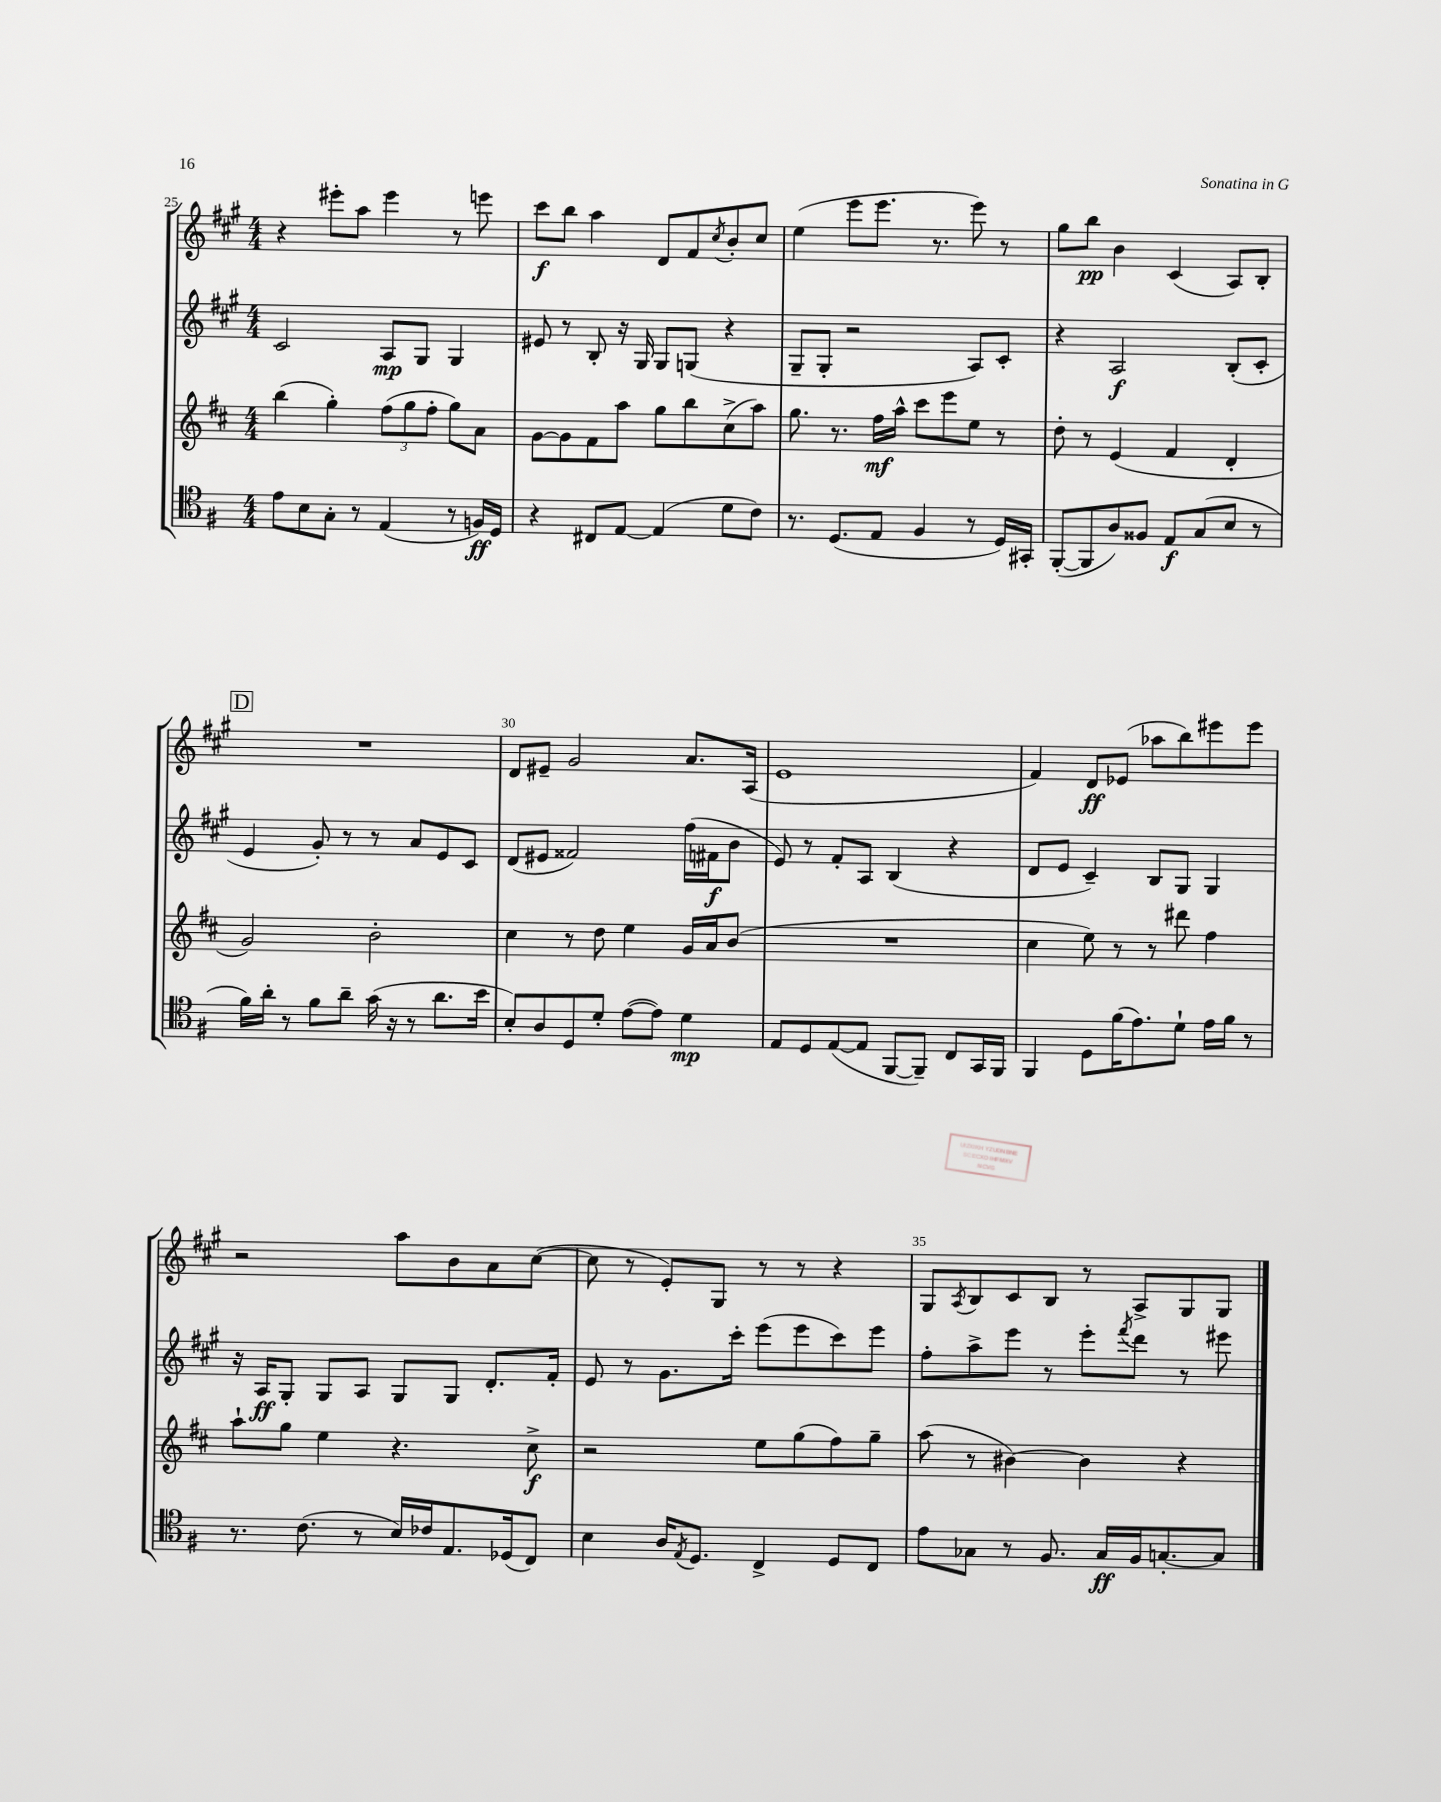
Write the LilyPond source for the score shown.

<<
\new StaffGroup <<
\new Staff = "s0" {
    \clef treble \key a \major \numericTimeSignature \time 4/4
    r4 eis'''8-. a''8 eis'''4 r8 e'''8 |
    cis'''8\f b''8 a''4 d'8 fis'8 \acciaccatura { cis''8 } b'8-. cis''8 |
    e''4( e'''8 e'''8. r8. e'''8) r8 |
    gis''8 b''8\pp b'4 cis'4( a8) b8-. |
    \mark \markup { \box "D" } R1 |
    d'8 eis'8-- gis'2 a'8. a16( |
    e'1 |
    fis'4) d'8\ff ees'8( aes''8 b''8) eis'''8 eis'''8 |
    r2 a''8 b'8 a'8 cis''8~( |
    cis''8 r8 e'8-.) gis8 r8 r8 r4 |
    gis8 \acciaccatura { a8 } b8 cis'8 b8 r8 a8-> gis8 gis8 \bar "|." |
}
\new Staff = "s1" {
    \clef treble \key a \major \numericTimeSignature \time 4/4
    cis'2 a8\mp gis8 gis4 |
    eis'8 r8 b8-. r16 gis16 gis8 g8( r4 |
    gis8-- gis8-. r2 a8) cis'8-. |
    r4 a2\f b8-.( cis'8-. |
    \mark \markup { \box "D" } e'4 gis'8-.) r8 r8 a'8 e'8 cis'8 |
    d'8( eis'8 fisis'2) fis''16( fis'16\f b'8 |
    e'8) r8 fis'8-. a8 b4( r4 |
    d'8 e'8 cis'4--) b8 gis8 gis4 |
    r16 a16\ff gis8-. gis8 a8 gis8 gis8 d'8.-. fis'16-. |
    e'8 r8 gis'8. cis'''16-. e'''8( e'''8 cis'''8) e'''8 |
    fis''8-. a''8-> e'''8 r8 e'''8-. \acciaccatura { fis'''8 } d'''8 r8 eis'''8 \bar "|." |
}
\new Staff = "s2" {
    \clef treble \key d \major \numericTimeSignature \time 4/4
    b''4( g''4-.) \tuplet 3/2 { fis''8( g''8 fis''8-. } g''8) a'8 |
    g'8~ g'8 fis'8 a''8 g''8 b''8 cis''8->( a''8) |
    g''8. r8. fis''16\mf a''16-^ cis'''8 e'''8 e''8 r8 |
    d''8-. r8 e'4( fis'4 d'4-. |
    \mark \markup { \box "D" } g'2) b'2-. |
    cis''4 r8 d''8 e''4 g'16 a'16 b'8( |
    R1 |
    cis''4 e''8) r8 r8 dis'''8 fis''4 |
    a''8-! g''8 e''4 r4. cis''8->\f |
    r2 e''8 g''8( fis''8) g''8-- |
    a''8( r8 bis'4~) bis'4 r4 \bar "|." |
}
\new Staff = "s3" {
    \clef tenor \key g \major \numericTimeSignature \time 4/4
    e'8 b8 g8-. r8 e4( r8 f16\ff) d16 |
    r4 cis8 e8~ e4( d'8 c'8) |
    r8. d8.( e8 fis4 r8 d16) gis,16-. |
    fis,8~-.( fis,8 a8) fisis8 e8\f g8( b8 r8 |
    \mark \markup { \box "D" } fis'16) a'16-. r8 fis'8 a'8-- g'16( r16 r8 a'8. b'16 |
    b8-.) a8 d8 d'8-. e'8~( e'8) d'4\mp |
    e8 d8 e8~( e8 fis,8~ fis,8--) c8 g,16 fis,16 |
    fis,4 d8 fis'16( e'8.) d'8-! e'16 fis'16 r8 |
    r8. c'8.( r8 b16) ces'16 e8. des16( c8) |
    b4 a16 \acciaccatura { e8 } d8. c4-> d8 c8 |
    e'8 ges8 r8 fis8. ges16\ff fis16 g8.~-. g8 \bar "|." |
}
>>
>>
\layout { \context { \Score currentBarNumber = #25 \override BarNumber.break-visibility = ##(#f #t #t) barNumberVisibility = #(every-nth-bar-number-visible 5) } }
